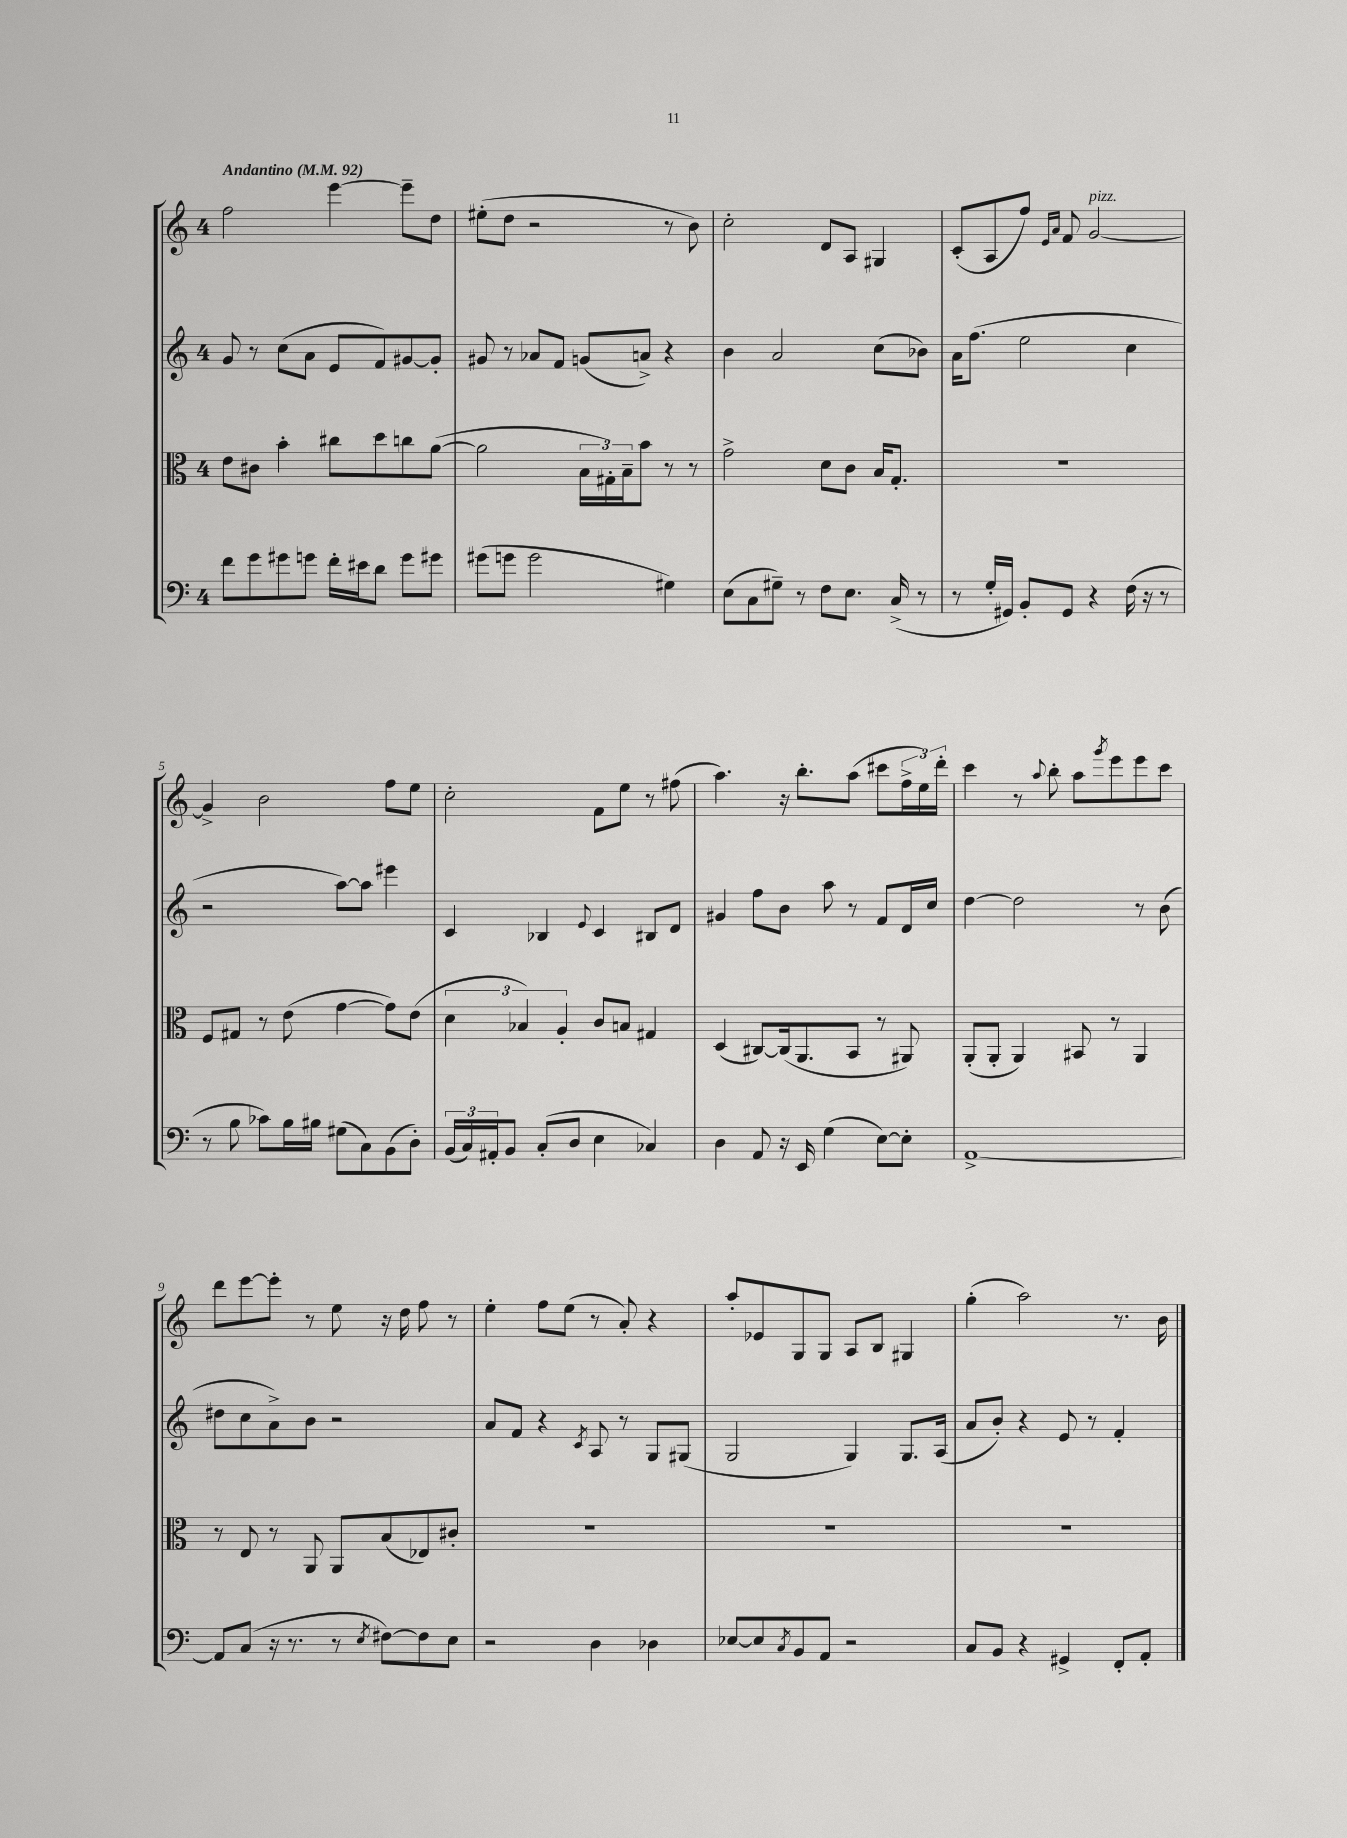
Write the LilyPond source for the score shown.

<<
\new StaffGroup <<
\new Staff = "s0" {
    \clef treble \key c \major \once \override Staff.TimeSignature.style = #'single-digit \time 4/4 \tempo "Andantino" 4 = 92
    f''2 e'''4~ e'''8-- d''8 |
    eis''8-.( d''8 r2 r8 b'8) |
    c''2-. d'8 a8 gis4 |
    c'8-.( a8 f''8) \grace { e'16 a'16 } f'8 g'2~^\markup { \italic "pizz." } |
    g'4-> b'2 f''8 e''8 |
    c''2-. f'8 e''8 r8 fis''8( |
    a''4.) r16 b''8.-. a''8( cis'''8 \tuplet 3/2 { f''16-> e''16) d'''16-. } |
    c'''4 r8 \appoggiatura { a''8 } b''8-. a''8 \acciaccatura { g'''8 } e'''8 e'''8 c'''8 |
    d'''8 e'''8~ e'''8-. r8 e''8 r16 d''16 f''8 r8 |
    e''4-. f''8 e''8( r8 a'8-.) r4 |
    a''8-. ees'8 g8 g8 a8 b8 gis4 |
    g''4-.( a''2) r8. b'16 \bar "|." |
}
\new Staff = "s1" {
    \clef treble \key c \major \once \override Staff.TimeSignature.style = #'single-digit \time 4/4
    g'8 r8 c''8( a'8 e'8 f'8) gis'8~ gis'8-. |
    gis'8 r8 aes'8 f'8 g'8( a'8->) r4 |
    b'4 a'2 c''8( bes'8) |
    a'16 f''8.( e''2 c''4 |
    r2 a''8~) a''8 eis'''4 |
    c'4 bes4 \appoggiatura { e'8 } c'4 bis8 d'8 |
    gis'4 f''8 b'8 a''8 r8 f'8 d'16 c''16 |
    d''4~ d''2 r8 b'8( |
    dis''8 c''8 a'8->) b'8 r2 |
    a'8 f'8 r4 \acciaccatura { c'8 } a8 r8 g8 gis8( |
    g2 g4) g8. a16( |
    a'8 b'8-.) r4 e'8 r8 f'4-. \bar "|." |
}
\new Staff = "s2" {
    \clef alto \key c \major \once \override Staff.TimeSignature.style = #'single-digit \time 4/4
    e'8 cis'8 b'4-. cis''8 d''8 c''8 a'8~( |
    a'2 \tuplet 3/2 { b16 gis16-.) b16-- } b'8 r8 r8 |
    g'2-> d'8 c'8 b16 g8.-. |
    R1 |
    f8 gis8 r8 e'8( g'4~ g'8) e'8( |
    \tuplet 3/2 { d'4 bes4) a4-. } c'8 b8 gis4 |
    d4( cis8~) cis16( a,8. b,8 r8 ais,8) |
    a,8-.( a,8-. a,4) bis,8 r8 a,4 |
    r8 e8 r8 a,8 a,8 b8( ees8) cis'8-. |
    R1 |
    R1 |
    R1 \bar "|." |
}
\new Staff = "s3" {
    \clef bass \key c \major \once \override Staff.TimeSignature.style = #'single-digit \time 4/4
    f'8 g'8 gis'8 g'8 f'16-. eis'16 d'8 g'8 gis'8 |
    gis'8( g'8 g'2 gis4) |
    e8( c8 gis8--) r8 f8 e8. c16->( r8 |
    r8 g16-. gis,16) b,8-. gis,8 r4 f16( r16 r8 |
    r8 b8 ces'8) b16 bis16 gis8( c8) b,8( d8-.) |
    \tuplet 3/2 { b,16( c16) ais,16-. } b,8 c8-.( d8 e4 ces4) |
    d4 a,8 r16 e,16 g4( e8~) e8-. |
    a,1~-> |
    a,8 c8( r16 r8. r8 \acciaccatura { e8 } fis8~) fis8 e8 |
    r2 d4 des4 |
    ees8~ ees8 \acciaccatura { c8 } b,8 a,8 r2 |
    c8 b,8 r4 gis,4-> f,8-. a,8-. \bar "|." |
}
>>
>>
